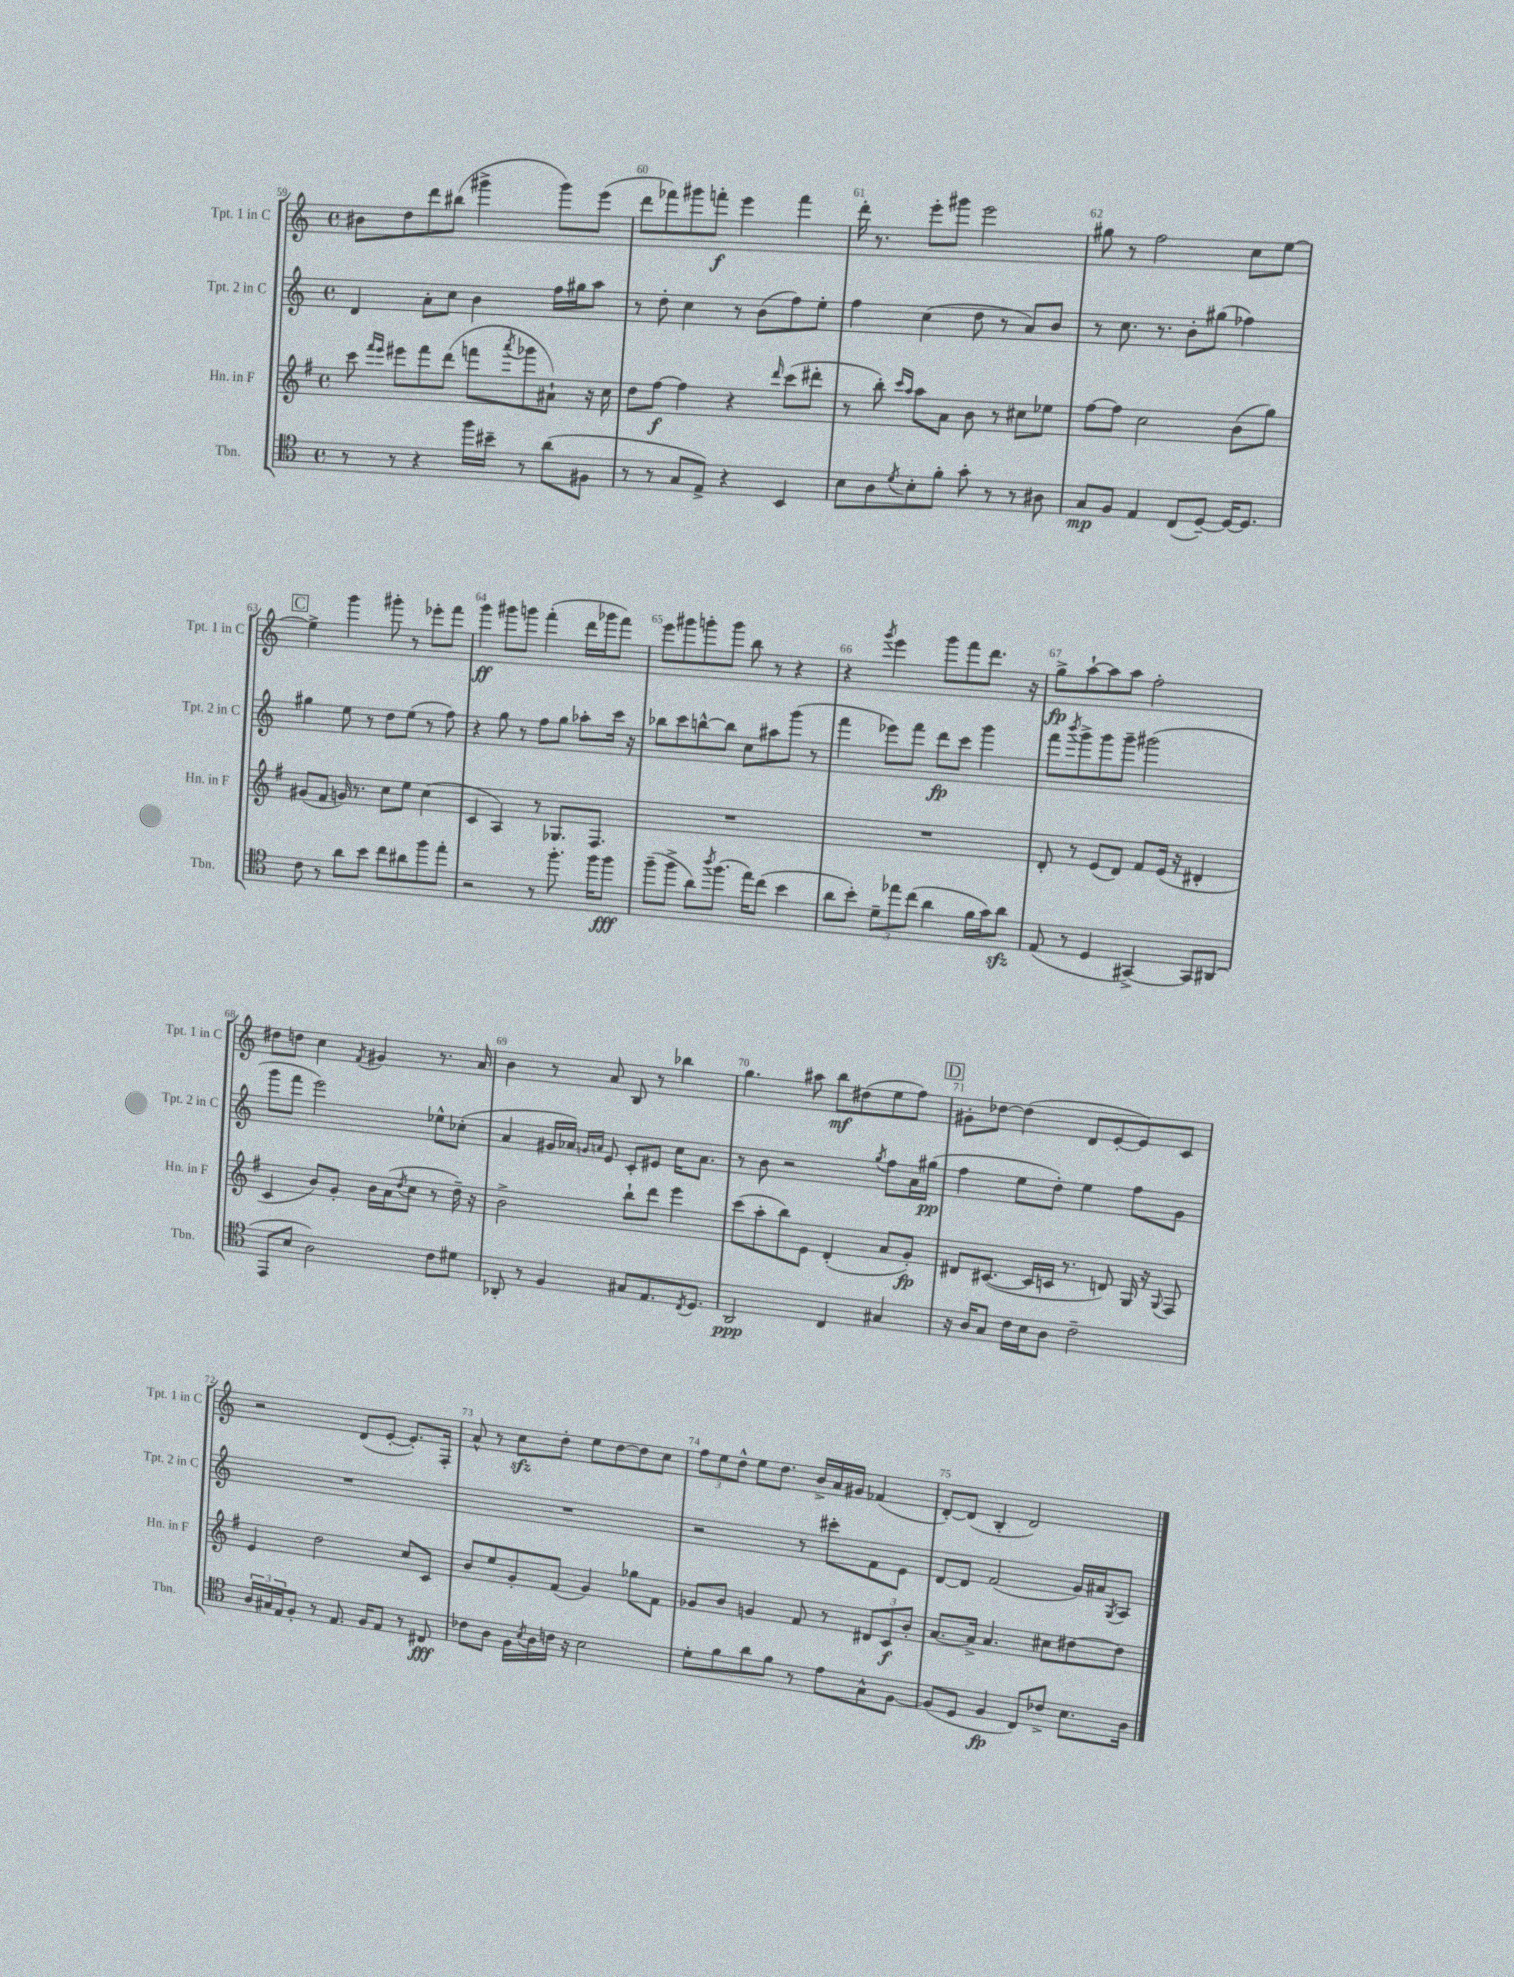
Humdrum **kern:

**kern	**kern	**kern	**kern
*staff4	*staff3	*staff2	*staff1
*clefC4	*clefG2	*clefG2	*clefG2
*k[]	*k[f#]	*k[]	*k[]
*M4/4	*M4/4	*M4/4	*M4/4
*met(c)	*met(c)	*met(c)	*met(c)
8r	8ccc\	4d/	8b#\L
.	16qqfff#/LL	.	.
.	16qqeee/JJ	.	.
8r	8eee#\L	.	8dd\
4r	8fff#\	8a'\L	8ddd\
.	(8ddd\J	8cc\J	(8bb#\J
16ff\LL	8fff\L	4b\	4ggg#^\
16b#~\JJ	.	.	.
.	8qaaa/	.	.
8r	8ggg-\	.	.
(8a\L	8a#`\J)	16ff\LL	8ggg#\L)
.	.	16gg#\J	.
8F#\J	16r	8aa\J	(8eee\J
.	16cc\	.	.
=	=	=	=
8r	8dd\L	8r	8ddd\L
8r	[8ff#\J	8dd'\	8fff-\)
8G/L	4ff#\]	4cc\	8ggg#\
8E^/J)	.	.	8fff'\J
4r	4r	8r	4eee\
.	.	(8b\L	.
.	16qqddd/	.	.
4BB/	(8ccc\L	8ff\)	4fff\
.	8ddd#'\J	8ee'\J	.
=	=	=	=
8B\L	8r	4ff\	16ddd'\
.	.	.	8.r
8A\	8bb'\)	.	.
.	16qqccc/LL	.	.
8qd/	16qqaa/JJ	.	.
8B'\	8aa\L	(4cc\	8eee'\L
8f'\J	8a\J	.	8ggg#\J
8g'\	8b\	8dd\	2eee\
8r	8r	8r	.
8r	8cc#\L	8a/L)	.
8A#\	8ee-\J	8b/J	.
=	=	=	=
8G/L	[8ff#\L	8r	8gg#\
8F/J	8ff#\]J	8.cc\	8r
4E/	2cc\	.	2ff\
.	.	8.r	.
(8C/L	.	8b'\L	.
[8D~/J)	.	(8gg#\J	.
16D/_LK	(8b\L	4ff-\)	8cc\L
8.D/]J	.	.	.
.	8gg\J)	.	[8ee\J
=	=	=	=
8c\	(8g#/L	4gg#\	4ee^\]
8r	8f#/J	.	.
8a\L	16g/)	8ee\	4ggg\
.	8.r	.	.
8b\J	.	8r	.
8cc\L	8cc\L	8dd\L	8ggg#'\
8a#\	8ee\J	(8ee\J	8r
8ff\	(4cc\	8r	8eee-'\L
8ee'\J	.	8ff\)	8fff\J
=	=	=	=
2r	4c/	4r	4ggg\
.	4A/)	8gg\	8ggg#\L
.	.	8r	8ggg\J
8r	8r	8ff\L	(4fff'\
8.ff'\	8.G-/L	8gg\J	.
.	.	8aa-'\L	16ddd\LL
16ff\LK	8.F#/J	.	16ggg-\J
8ff\J	.	16ccc\Jk	8fff\J)
.	.	16r	.
=	=	=	=
(8ff~\L	1r	8bb-\L	8eee\L
8ff^\J	.	8ccc\	8ggg#\
8a\L)	.	[8bb^^\	8ggg'\
8qaa/	.	.	.
(8.ff\J	.	8bb\]J	8ggg\J
.	.	8cc\L	8bb\
16ee\LK)	.	.	.
(8cc\J	.	8aa#\	8r
4b\	.	(8ggg\J	4r
.	.	8r	.
=	=	=	=
8a\L	1r	4fff\	4r
8b'\J)	.	.	.
.	.	.	8qggg/
12d~\L	.	8eee-\L)	4eee\
12ee-\	.	.	.
.	.	8fff\J	.
(12cc\J	.	.	.
4a\	.	8ddd\L	8ggg\L
.	.	8ccc\J	8fff\
16f\LL	.	4ggg\	8.ddd\J
16g\J)	.	.	.
8a\J	.	.	.
.	.	.	16r
=	=	=	=
(8E/	8d'/	8fff\L	8gg^\L
.	.	8qbbb/	.
8r	8r	8ggg^\	[8aa`\
4D/	(8e/L	8ggg\	8aa\]
.	8d/J)	8ggg~\J	8aa\J
[4GG#^/)	8f#/L	(2ggg#\	2ff'\
.	(16e/Jk	.	.
.	16r	.	.
8GG#/]L	4d#'/	.	.
(8AA#/J	.	.	.
=	=	=	=
8EE/L	4c/	8ggg\L	8dd#\L
8B/J	.	8fff\J	8dd\J
2A\)	8b/L)	2eee\)	4cc\
.	8g'/J	.	.
.	.	.	8qf/
.	16b\LL	.	4g#/
.	(16a\J	.	.
.	8qdd/	.	.
.	8cc\J	.	.
8c\L	8r	8ee-^^\L	8.r
8d#\J	16dd~\)	(8cc-'\J	.
.	16r	.	16a/
=	=	=	=
8AA-'/	2b^\	4a/	4b\
8r	.	.	.
4F/	.	16g#/LL	8r
.	.	16a-/JJ)	.
.	.	16qqg/LL	.
.	.	16qqa/JJ	.
.	.	8e/	8a/
8G#/L	8bb`\L	8c'/L	8B/
8.E/	8ddd\J	8e#/J	8r
.	4eee\	16cc\LK	4bb-\
8qC/	.	.	.
8.D/J	.	8.a\J	.
=	=	=	=
2AA/	(8ccc\L	8r	4.gg\
.	8aa'\	8b\	.
.	8bb\)	2r	.
.	8e\J	.	8aa#\
4C/	(4d'/	.	8bb\L
.	.	.	(8dd#\
.	.	8qgg/	.
4G#/	8a/L	8ff\L	8ee\
.	8g'/J)	16a\L	8ff\J)
.	.	(16gg#\JJ	.
=	=	=	=
16r	8d#/L	4ff\	8g#'\L
16A/LK	.	.	.
8G/J	([8.c#/J	.	[8dd-\J
16c\LL	.	8ee\L	(4dd-\]
16B\J	16c#/]LL	.	.
8A\J	16c/JJ	8dd'\J)	.
.	8.r	.	.
2c~\	.	4ee\	8d/L
.	8d/)	.	[8e'/
.	16G/	8ff\L	8e/])
.	16r	.	.
.	8qqG/	.	.
.	8F#/	8g\J	8c/J
=	=	=	=
24A/LL	4e/	1r	2r
24G#/	.	.	.
24E/J	.	.	.
8F'/J	.	.	.
8r	2dd\	.	.
8.E/	.	.	.
.	.	.	(8d/L
16F/LK	.	.	.
8E/J	.	.	[8e'/J
8r	8cc/L	.	8.e'/]L)
8C#/	8c/J	.	.
.	.	.	16F'/Jk
=	=	=	=
8c-\L	8b/L	1r	8a^^/
8A\J	8ee/	.	8r
16F\LL	8g'/	.	8cc\L
8qB/	.	.	.
16A\	.	.	.
16c\JJ	(8f#/J	.	8dd'\J
16r	.	.	.
2B\	4g/)	.	8ee\L
.	.	.	[8dd\
.	8gg-\L	.	8dd\]
.	8f#\J	.	8cc\J
=	=	=	=
8d'\L	8g-/L	2r	12ff\L
.	.	.	12ee\
8f\	8b/J	.	.
.	.	.	12dd^^\J
8a\	4g/	.	8ee\L
8f\J	.	.	8.dd\J
8r	8f#/	8r	.
.	.	.	16b^/LL
8e\L	8r	8ccc#'\L	16a/
.	.	.	16g#/JJ
8G^^\	12d#/L	8f\	(4f-/
.	12c/	.	.
[8F\J	.	8e\J	.
.	12b'/J	.	.
=	=	=	=
(8F/]L	[8.a/L	[8d/L	[8d'/L)
8D/J	.	8d/]J	(8d/]J
.	16a^/]Jk	.	.
4F/	4.a/	(2f/	4B'/
8C/L)	.	.	2d/)
8c-^/J	8cc#\L	.	.
8.B\L	[8dd#\	16g/LL)	.
.	.	16a#/J	.
.	.	8qG/	.
.	8dd#\]J	8A/J	.
16A\Jk	.	.	.
==	==	==	==
*-	*-	*-	*-
